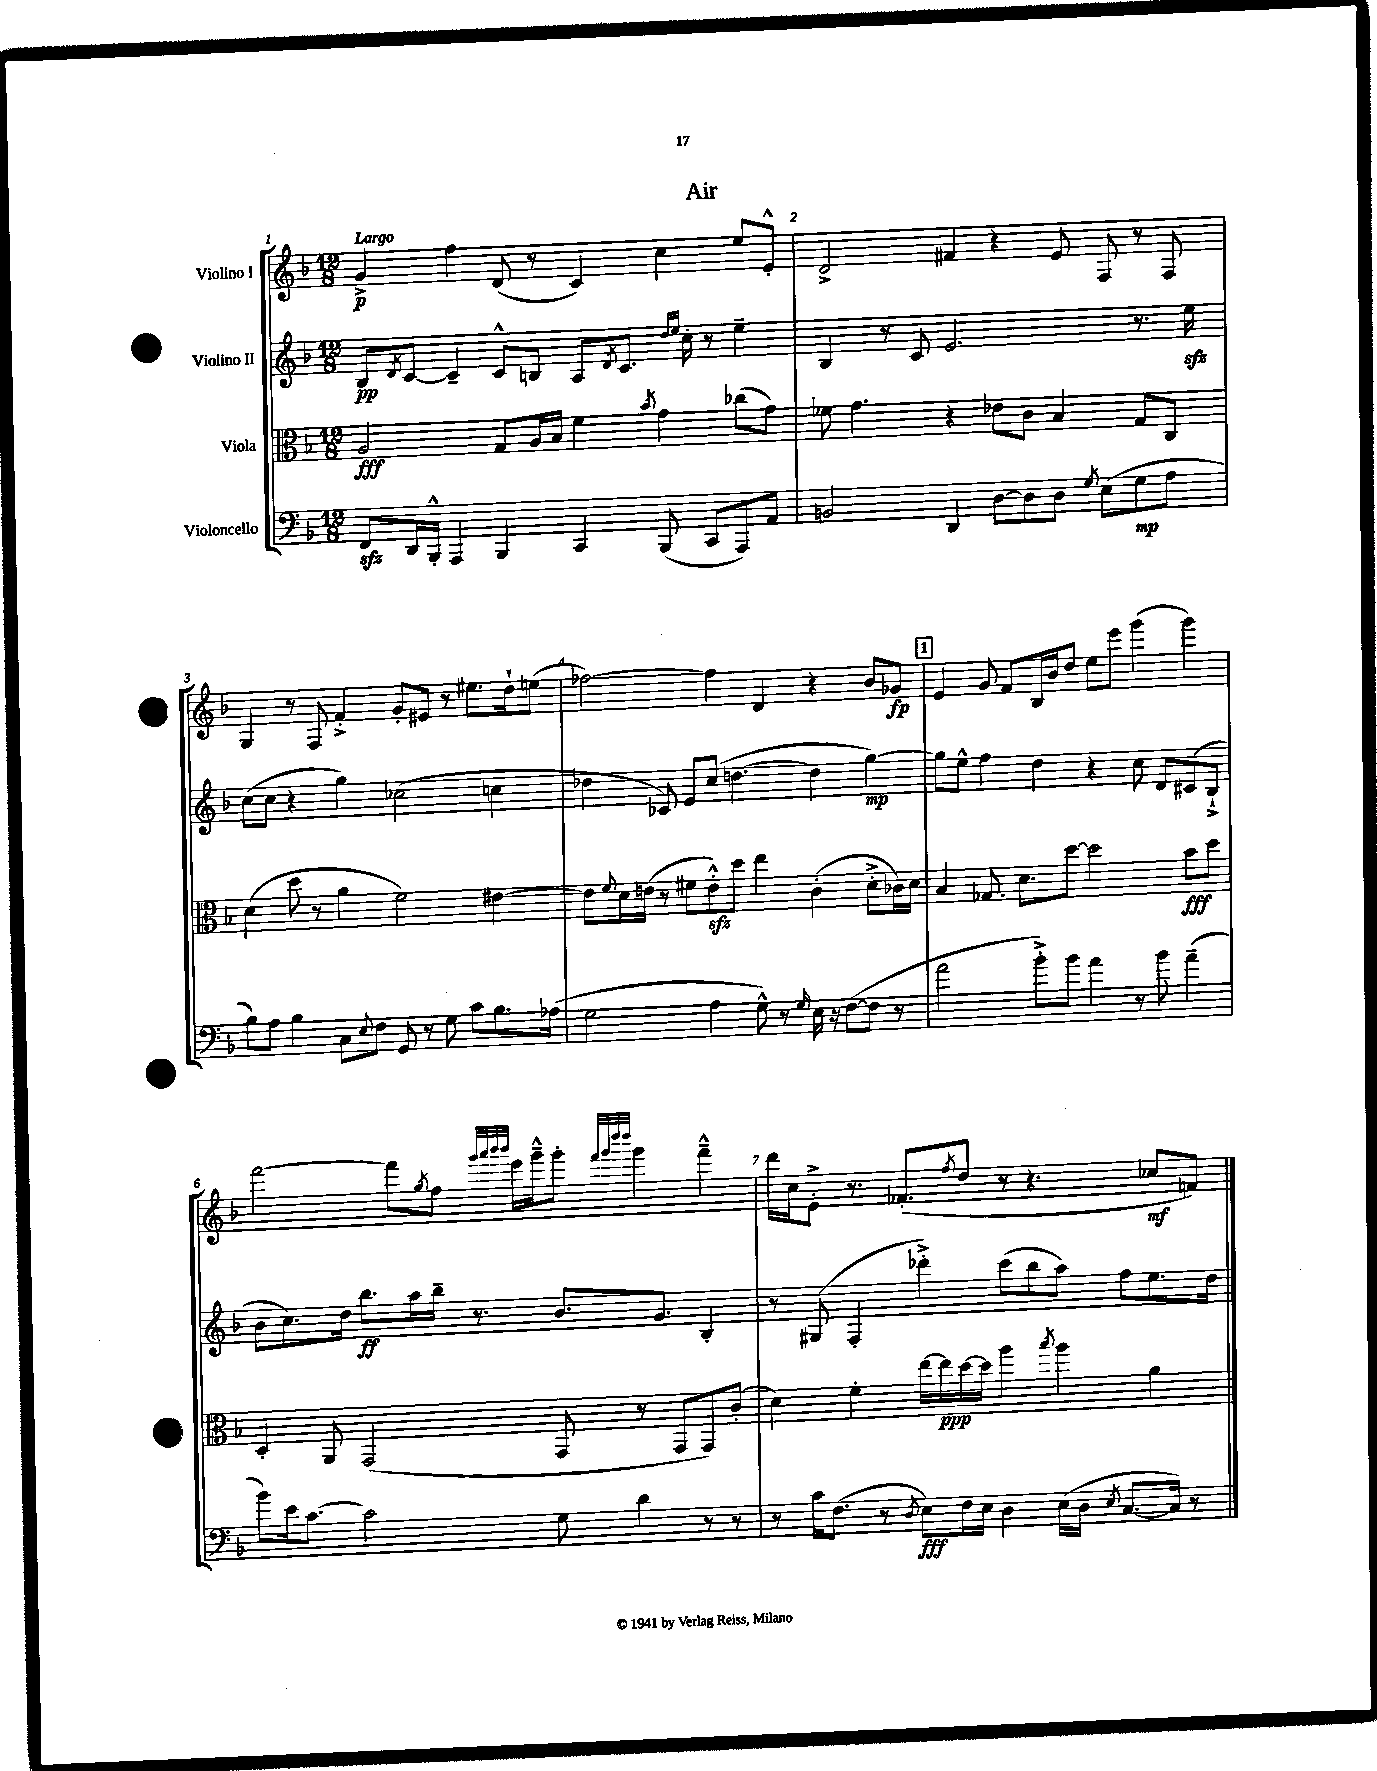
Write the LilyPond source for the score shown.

\header { title = "Air" }
<<
\new StaffGroup <<
\new Staff = "s0" \with { instrumentName = "Violino I" } {
    \clef treble \key f \major \numericTimeSignature \time 12/8 \tempo "Largo"
    g'4->\p f''4 d'8( r8 c'4) c''4 e''8 e'8-.-^ |
    d'2-> fis'4 r4 e'8 f8 r8 f8 |
    g4 r8 f8 f'4-.-> g'8-. eis'8 r8 eis''8. d''16-! e''8( |
    fes''2~) fes''4 d'4 r4 bes'8 ges'8\fp |
    \mark \markup { \box "1" } e'4 g'8 f'8 bes16 bes'16 d''8 e''8 e'''8 g'''4( g'''4) |
    f'''2~ f'''8 \acciaccatura { g''8 } f''8 \grace { g'''32 a'''32 bes'''32 bes'''32 } e'''16 g'''16---^ g'''8-. \grace { f'''32 g'''32 d''''32 d''''32 } g'''4 f'''4---^ |
    d'''16 c''16 e'8-.-> r8. fes'8.-.( \acciaccatura { f''8 } d''8 r8 r4. ces''8\mf f'8) \bar "|." |
}
\new Staff = "s1" \with { instrumentName = "Violino II" } {
    \clef treble \key f \major \numericTimeSignature \time 12/8
    bes8\pp \acciaccatura { d'8 } c'8~ c'4-- c'8-^ b8 a8 \acciaccatura { d'8 } c'8. \grace { d''16 e''16 } c''16-. r8 e''4-- |
    bes4 r8 c'8 e'2. r8. e''16\sfz |
    c''8( c''8 r4 g''4) ces''2( c''4 |
    des''4 ces'8) e'8 c''8( d''4.~ d''4 g''4~\mp) |
    \mark \markup { \box "1" } g''8 e''8-^ f''4 d''4 r4 c''8 d'8 cis'8( bes8-!-> |
    bes'8 c''8.) d''16 bes''8.\ff a''16 bes''16-- r8. bes'8. g'8. bes4-. |
    r8 gis8( f4-. des'''4-.->) c'''8( bes''8 a''8) f''8 e''8. d''16 \bar "|." |
}
\new Staff = "s2" \with { instrumentName = "Viola" } {
    \clef alto \key f \major \numericTimeSignature \time 12/8
    a2\fff g8 a16 bes16 f'4 \acciaccatura { bes'8 } g'4 ces''8( g'8) |
    fes'8 g'4. r4 ees'8 c'8 bes4 g8 c8 |
    d'4( d''8 r8 a'4 f'2) eis'4~ |
    eis'8 \appoggiatura { f'8 } d'16 e'16( r8 fis'8 e'8-.-^\sfz) d''8 e''4 c'4-.( d'8-.-> ces'16) d'16 |
    \mark \markup { \box "1" } bes4 ges8. d'8. d''8~ d''2 bes'8\fff d''8 |
    d4-. a,8 g,2( g,8 r8 g,8 g,8) c'8-.( |
    d'4) f'4-. e''16~ e''16\ppp d''16~ d''16 a''4 \acciaccatura { bes''8 } a''4 a'4 \bar "|." |
}
\new Staff = "s3" \with { instrumentName = "Violoncello" } {
    \clef bass \key f \major \numericTimeSignature \time 12/8
    f,8\sfz d,16 bes,,16-.-^ a,,4 bes,,4 c,4 bes,,8( c,8 a,,8) a,8 |
    b,2 d,4 d8~ d8 d8 \acciaccatura { g8 } e8( g8\mp a8 |
    bes8) a8 bes4 c8 \appoggiatura { e8 } f8 g,8 r8 g8 c'8 bes8. aes16( |
    g2 a4 g8-^) r8 \grace { g16 } e16 r16 f8~( f8 r8 |
    \mark \markup { \box "1" } a'2 bes'8-.->) bes'8 a'4 r8 bes'8 a'4--( |
    bes'8) e'16 c'8.~ c'2 g8 d'4 r8 r8 |
    r8 c'16 f8.( r8 \acciaccatura { d8 } e8\fff) f16 e16 d4 e16( d16 \acciaccatura { e8 } c8.~ c16) r8 \bar "|." |
}
>>
>>
\layout { \context { \Score \override BarNumber.break-visibility = ##(#f #t #t) barNumberVisibility = #all-bar-numbers-visible } }
